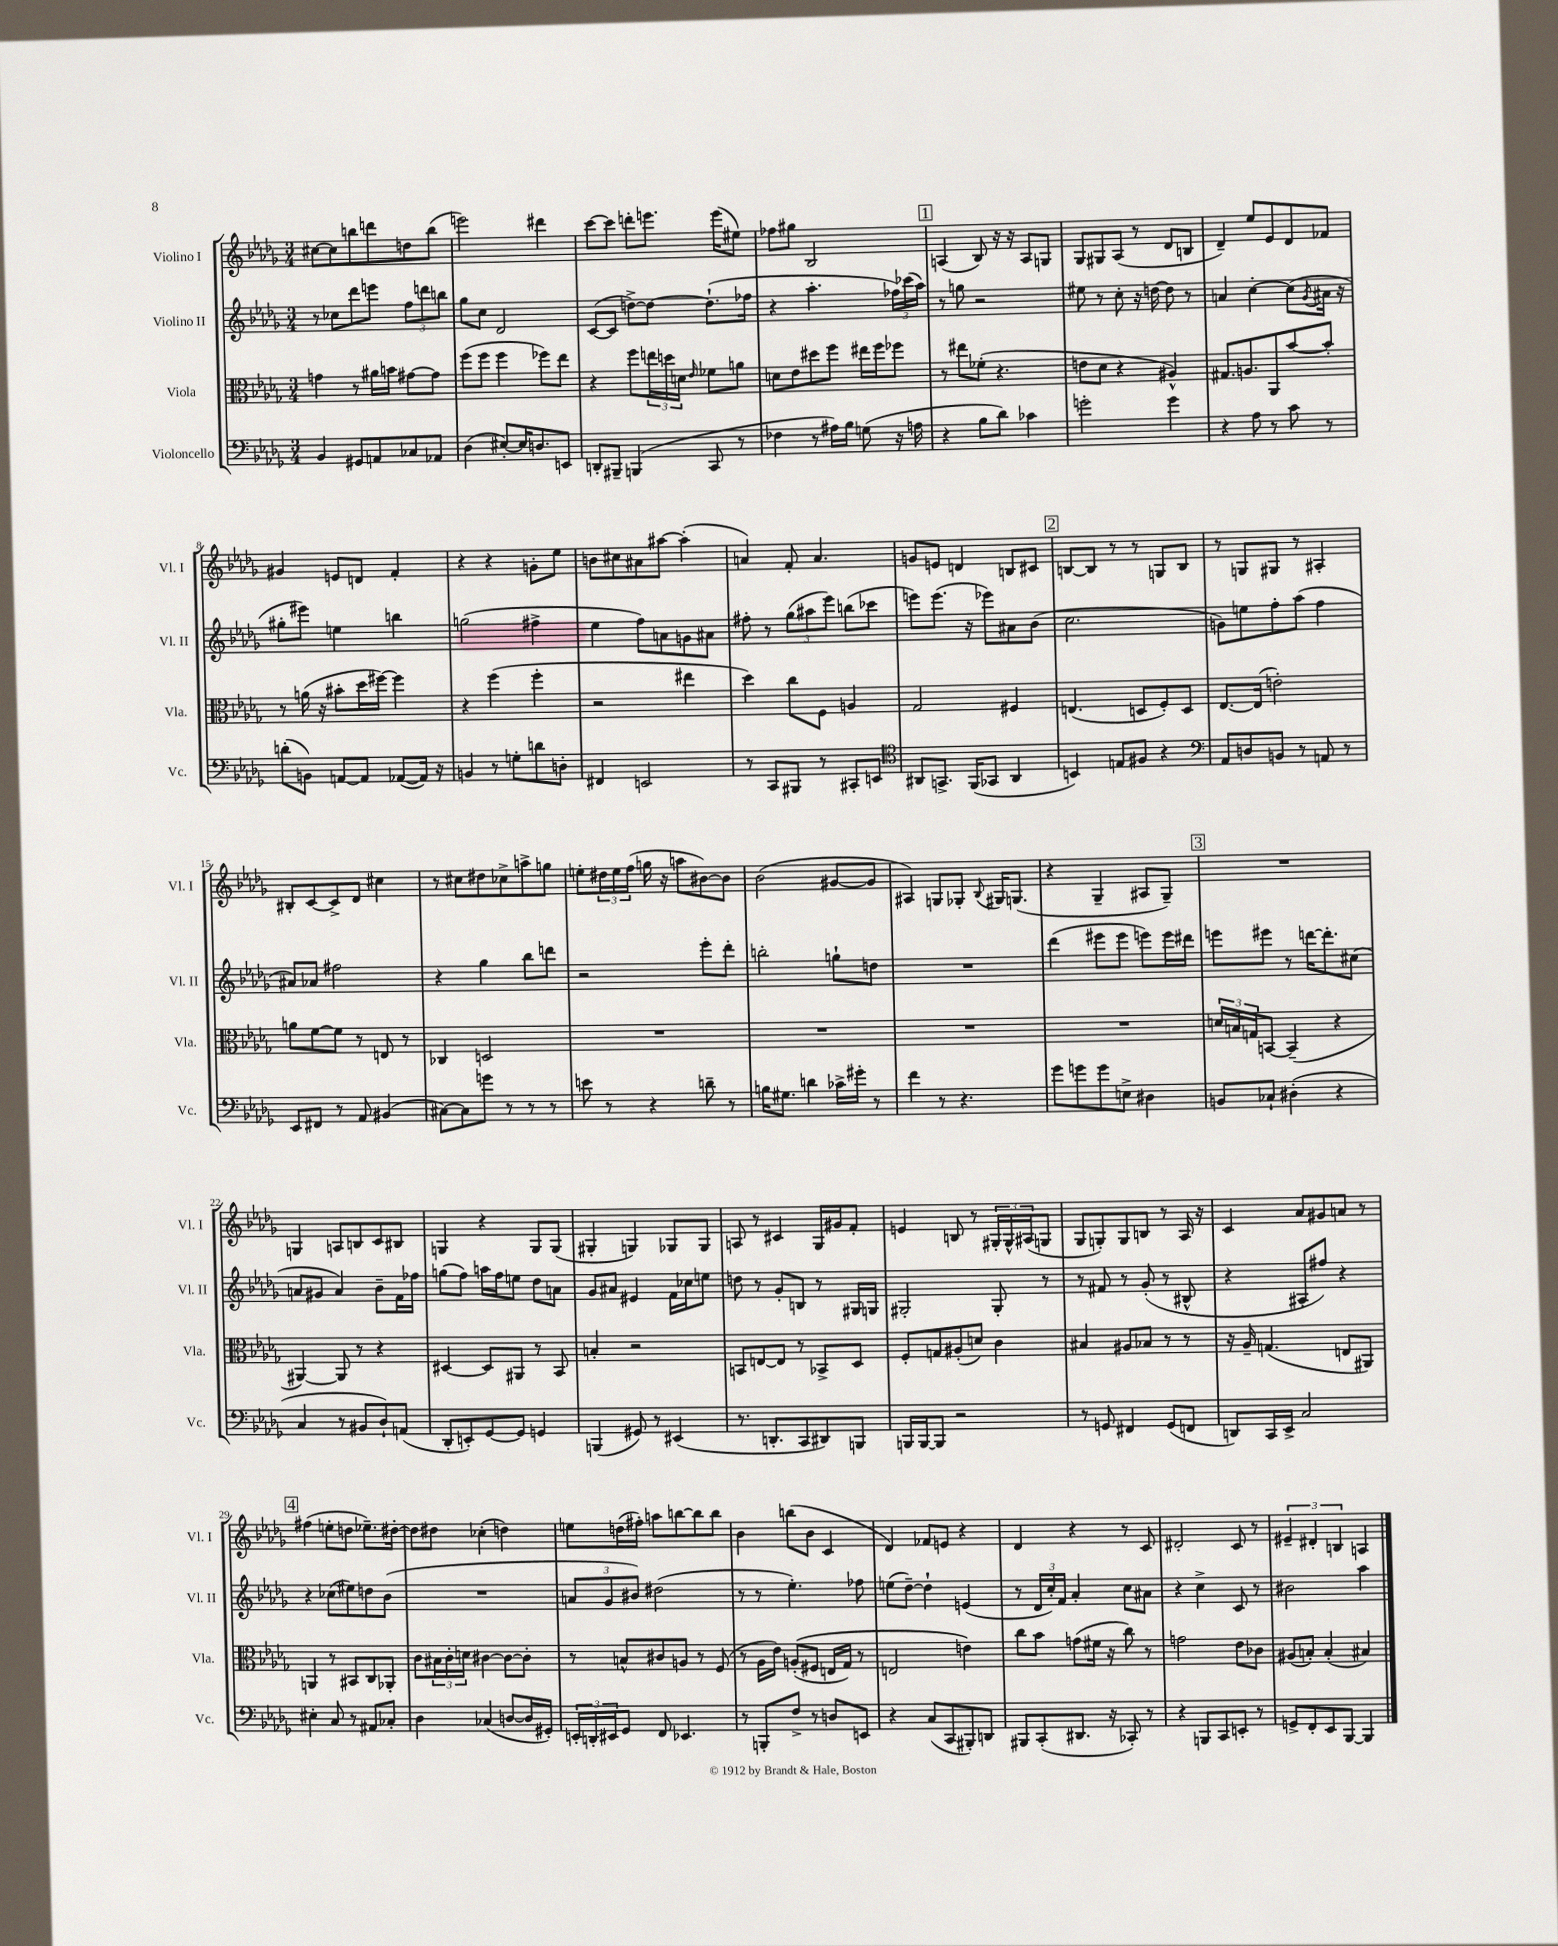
<<
\new StaffGroup <<
\new Staff = "s0" \with { instrumentName = "Violino I" shortInstrumentName = "Vl. I" } {
    \clef treble \key des \major \numericTimeSignature \time 3/4
    cis''8~ cis''8 b''8 d'''8 d''8 b''8( |
    e'''2) dis'''4 |
    c'''8~ c'''8 d'''8-. e'''8. e'''16( eis''8) |
    fes''8 gis''8 bes2 |
    \mark \markup { \box "1" } a4( bes8) r16 r16 a8 g8 |
    ges8 gis8 aes8( r8 des'8 b8 |
    des'4--) ees''8 ees'8 des'8 fes'8 |
    gis'4 e'8 d'8 f'4-. |
    r4 r4 g'8-. ees''8 |
    b'8 cis''8 ais'8 ais''8~ ais''4-.( |
    a'4) f'8-. a'4. |
    g'8 e'8 d'4 b8 cis'8 |
    \mark \markup { \box "2" } b8~ b8 r8 r8 g8 b8 |
    r8 g8 gis8 r8 ais4-. |
    bis8-. c'8~ c'8-> des'8 cis''4 |
    r8 cis''8 dis''8 ces''8-> a''8-> g''8 |
    e''8-. \tuplet 3/2 { dis''16 e''16 f''16( } g''16 r16 a''8 bis'8~) bis'8 |
    bes'2( gis'8~ gis'8 |
    ais4) g8 ges8-. \appoggiatura { bes8 } gis16 g8.( |
    r4 ges4-- ais8 ges8--) |
    \mark \markup { \box "3" } R2. |
    g4 a8 b8 c'8 bis8 |
    g4 r4 g8 g8( |
    gis4-. g4) ges8 ges8 |
    a8 r8 cis'4 ges16 gis'16 f'8-. |
    e'4 b8 r8 \tuplet 3/2 { gis16-. gis16-^ ais16( } g8 |
    ges8 g8-.) g8 b8 r8 aes16 r16 |
    c'4 aes'8 gis'8 a'8 r8 |
    \mark \markup { \box "4" } fis''4( e''8-. d''8 ees''8.--) dis''16~-. |
    dis''8 dis''8 ces''4-.( d''4) |
    e''8 d''16( fis''16-.) a''8 b''8~ b''8 b''8 |
    bes'4 b''8( bes'8 c'4 |
    des'4) fes'8 e'8 r4 |
    des'4 r4 r8 c'8 |
    dis'2-. c'8 r8 |
    \tuplet 3/2 { eis'4-- dis'4-. b4 } a4 \bar "|." |
}
\new Staff = "s1" \with { instrumentName = "Violino II" shortInstrumentName = "Vl. II" } {
    \clef treble \key des \major \numericTimeSignature \time 3/4
    r8 ces''8 des'''8 e'''8 \tuplet 3/2 { f''8 d'''8 b''8 } |
    ges''8 c''8 des'2 |
    c'8~( c'8 d''8~->) d''8~ d''8.-!( fes''16 |
    r4 aes''4.-. \tuplet 3/2 { fes''16) ces'''16( aes''16) } |
    \mark \markup { \box "1" } r8 g''8 r2 |
    eis''8 r8 c''8-. r16 d''16~ d''8 r8 |
    a'4 c''4~-. c''8( \acciaccatura { ges'8 } ais'16 r16 |
    gis''8-. eis'''8) e''4 b''4 |
    g''2( fis''4-> |
    ees''4 f''8) a'8 g'8 ais'8 |
    fis''8-. r8 \tuplet 3/2 { ges''8( ais''8 ees'''8) } b''8( ces'''8 |
    e'''8) e'''8.( r16 ees'''8) ais'8 bes'8( |
    \mark \markup { \box "2" } c''2. |
    g'8) e''8 f''8-. aes''8( f''4 |
    ais'8) aes'8 fis''2 |
    r4 ges''4 bes''8 d'''8 |
    r2 ees'''8-. des'''8-. |
    b''2-. g''8-! d''8 |
    R2. |
    des'''4( eis'''8 eis'''8 e'''8) e'''16 dis'''16 |
    \mark \markup { \box "3" } e'''8 eis'''8 r8 d'''16~ d'''8.-. cis''8( |
    a'8 gis'8 a'4) bes'8-- f'16 fes''16 |
    g''8( f''8) a''16 f''16 e''8 des''8 a'8 |
    ges'8 ais'8 eis'4 f'16 ces''16 e''8 |
    d''8 r8 ges'8-. b8 r8 gis16 g16 |
    gis2-. gis8-. r8 |
    r8 fis'8 r8 ges'8-.( r8 bis8-^ |
    r4 ais8-. fis''8) r4 |
    \mark \markup { \box "4" } r4 ces''8( eis''8) d''8 bes'8( |
    R2. |
    \tuplet 3/2 { a'8 ges'8 bis'8) } dis''2( |
    r8 r8 ees''4.-.) fes''8 |
    e''8( des''8~--) des''4-! e'4( |
    r8 \tuplet 3/2 { des'16 c''16-.) f'16 } aes'4-. c''8 ais'8 |
    r4 c''4-> c'8 r8 |
    bis'2 aes''4 \bar "|." |
}
\new Staff = "s2" \with { instrumentName = "Viola" shortInstrumentName = "Vla." } {
    \clef alto \key des \major \numericTimeSignature \time 3/4
    g'4 r8 ais'16 b'16 gis'8~ gis'8 |
    f''8( f''8 f''4 fes''8) ees''8 |
    r4 f''8 \tuplet 3/2 { e''16 d''16 d'16 } \grace { ees'16 } fes'8 a'8 |
    d'8 ees'8 dis''8 f''8 eis''16 f''16 fes''8 |
    \mark \markup { \box "1" } r8 eis''8 fes'8-.( r4. |
    e'8 des'8 r4 ais4-^) |
    gis8. a8. aes,8 bes'8~ bes'8-. |
    r8 a'16( r16 bis'8-. des''16 fis''16~) fis''4 |
    r4 f''4( f''4-. |
    r2 eis''4 |
    des''4) c''8 f8 a4 |
    ges2 fis4 |
    \mark \markup { \box "2" } e4.( d8 f8-.) d8 |
    ees8.~ ees16( e'2-.) |
    a'8 f'8~ f'8 r8 e8 r8 |
    ces4 d2 |
    R2. |
    R2. |
    R2. |
    R2. |
    \mark \markup { \box "3" } \tuplet 3/2 { d'16 b16 g16 } b,8~ b,4--( r4 |
    ais,4~) ais,8 r8 r4 |
    dis4~ dis8 ais,8 r8 bes,8 |
    b4-. r2 |
    b,8 e8~ e8 r8 bes,8-> des8 |
    f8-. g8 ais8-.( d'8) c'4 |
    bis4 ais8 bes8 r8 r8 |
    r16 aes16-- g4.( e8 ais,8) |
    \mark \markup { \box "4" } a,4 r8 bis,8 c8 aes,8-. |
    c'8 \tuplet 3/2 { bis16 c'16-. d'16 } cis'4~ cis'8~ cis'8-. |
    r8 b8-^ cis'8 a8 r8 f8( |
    r8 aes16 ees'16) a8-.(\( fis8 e16 ges16) r8 |
    e2 e'4\) |
    c''8 bes'8 g'8( fis'16 r16 c''8) r8 |
    g'2 ees'8 ces'8 |
    ais8( b8-.) b4-.( bis4) \bar "|." |
}
\new Staff = "s3" \with { instrumentName = "Violoncello" shortInstrumentName = "Vc." } {
    \clef bass \key des \major \numericTimeSignature \time 3/4
    bes,4 gis,8 a,8 ces8 aes,8 |
    des4( eis8~-.) eis16 d8. e,8 |
    d,8-. bis,,8-- b,,4( c,8 r8 |
    fes4 r8 ais16) bes16 g8( r16 a16 |
    \mark \markup { \box "1" } r4 bes8 des'8) ces'4 |
    g'2-. g'4 |
    r4 aes8 r8 c'8 r8 |
    d'8-.( b,8) a,8~ a,8 aes,8~( aes,16) r16 |
    b,4 r8 g8-. d'8 d8-. |
    fis,4 e,2 |
    r8 c,8 bis,,8 r8 cis,8-. e,8 |
    \clef tenor ais,8 g,8.-> f,16( ges,8 ais,4 |
    \mark \markup { \box "2" } b,4) e8 fis8 r4 |
    \clef bass aes,8 d8 b,8 r8 a,8 r8 |
    ees,8 fis,8 r8 aes,8 bis,4( |
    cis8~) cis8 g'8 r8 r8 r8 |
    e'8 r8 r4 d'8-- r8 |
    b16 gis8. d'4 ces'16-> gis'16-. r8 |
    f'4 r8 r4. |
    ges'8 g'8 g'8 e8-> dis4 |
    \mark \markup { \box "3" } b,8 ces8-! dis4-.( r4 |
    c4 r8 bis,8 des8-!) a,8( |
    des,8-. e,8-.) ges,8~ ges,8 g,4 |
    b,,4( gis,8) r8 eis,4( |
    r8. d,8.-. c,8 dis,8) b,,8 |
    b,,16 b,,16~ b,,8 r2 |
    r8 g,8 fis,4 g,8( f,8 |
    d,8) c,16 ees,16-> c2 |
    \mark \markup { \box "4" } eis4-. c8 r8 ais,8 ces8-. |
    des4 ces4( d8~ d16 gis,16-.) |
    \tuplet 3/2 { e,16-. d,16-. eis,16 } ges,8 f,8 ees,4. |
    r8 b,,8-. f8-> r8 d8 e,8 |
    r4 c8( c,8 bis,,8-.) d,8 |
    bis,,8 c,8-.( dis,8. r16 ces,8-.) r8 |
    r4 b,,8 c,8 e,8-. r8 |
    g,8-> f,8-. ees,8 bes,,8~ bes,,4 \bar "|." |
}
>>
>>
